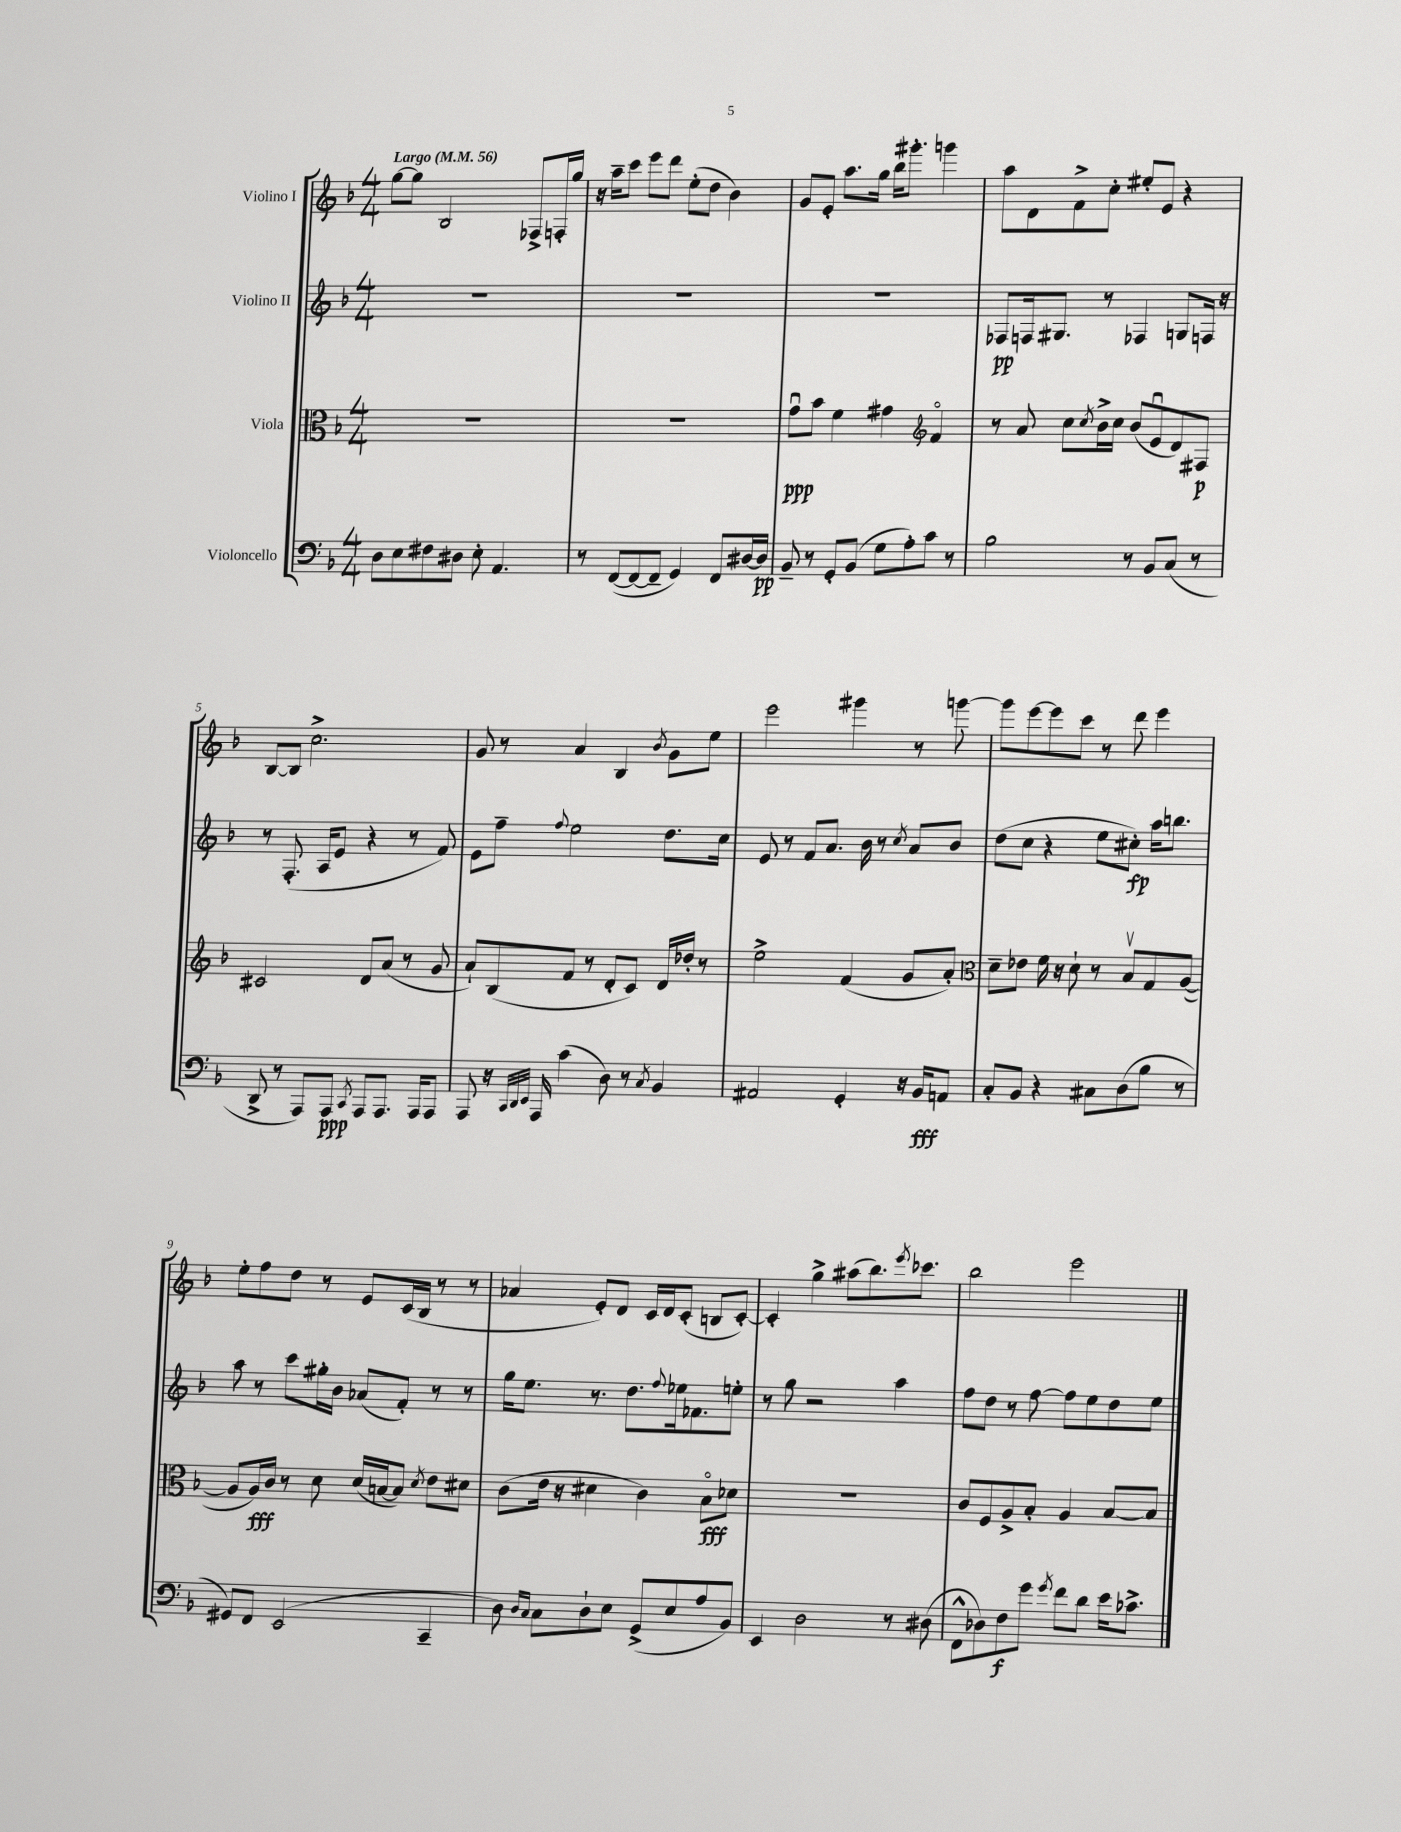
<<
\new StaffGroup <<
\new Staff = "s0" \with { instrumentName = "Violino I" } {
    \clef treble \key f \major \numericTimeSignature \time 4/4 \tempo "Largo" 4 = 56
    g''8~ g''8 bes2 fes8-> f16-. g''16 |
    r16 a''16-- c'''8 e'''8 d'''8 e''8-.( d''8 bes'4) |
    g'8 e'8-. a''8. g''16 bes''16 gis'''8.-. g'''4 |
    a''8 d'8 f'8-> c''8-. eis''8-. e'8 r4 |
    bes8~ bes8 c''2.-> |
    g'8 r8 a'4 bes4 \acciaccatura { bes'8 } g'8 e''8 |
    e'''2 gis'''4 r8 g'''8~ |
    g'''8 e'''8~ e'''8 c'''8 r8 d'''8 e'''4 |
    e''8-. f''8 d''8 r8 e'8 c'16( bes16 r8 r8 |
    aes'4 e'8-.) d'8 c'16 d'16 c'8-.( b8 c'8~-.) |
    c'4-. g''4-> ais''8( bes''8.) \acciaccatura { e'''8 } ces'''8. |
    bes''2 e'''2 \bar "|." |
}
\new Staff = "s1" \with { instrumentName = "Violino II" } {
    \clef treble \key f \major \numericTimeSignature \time 4/4
    R1 |
    R1 |
    R1 |
    fes8\pp f16 gis8. r8 fes4 g8 f16 r16 |
    r8 f8.-.( a16 e'8 r4 r8 f'8) |
    e'8 f''8-- \appoggiatura { f''8 } e''2 d''8. c''16 |
    e'8 r8 f'8 a'8. bes'16 r8 \acciaccatura { c''8 } a'8 bes'8 |
    d''8( c''8 r4 e''8 cis''8-.\fp) a''16 b''8. |
    a''8 r8 c'''8 gis''16-. bes'16 aes'8( f'8-.) r8 r8 |
    g''16 e''8. r8. d''8. \appoggiatura { f''8 } ees''16 fes'8. e''8-. |
    r8 g''8 r2 a''4 |
    f''8 d''8 r8 f''8~ f''8 e''8 d''8 e''8 \bar "|." |
}
\new Staff = "s2" \with { instrumentName = "Viola" } {
    \clef alto \key f \major \numericTimeSignature \time 4/4
    R1 |
    R1 |
    g'8\downbow\ppp bes'8 f'4 gis'4 \clef treble f'4\flageolet |
    r8 a'8 c''8 \acciaccatura { c''8 } bes'16-> c''16 bes'8( e'8\downbow d'8) fis8\p |
    cis'2 d'8 a'8( r8 g'8 |
    a'8-!) bes8( f'8 r8 d'8-. c'8) d'16 des''16-. r8 |
    e''2-> f'4( g'8 a'8-.) |
    \clef alto d'8-- ees'8 f'16 r16 d'8-! r8 bes8\upbow g8 a8~( |
    a8 a16\fff) c'16 r8 d'8 d'16( b16~ b8) \acciaccatura { d'8 } e'8 dis'8 |
    c'8( e'16 r16 dis'4 c'4) bes8\flageolet\fff des'8 |
    R1 |
    c'8 f8 a8-> bes8-. a4 bes8~ bes8 \bar "|." |
}
\new Staff = "s3" \with { instrumentName = "Violoncello" } {
    \clef bass \key f \major \numericTimeSignature \time 4/4
    d8 e8 fis8 dis8 e8-. a,4. |
    r8 f,8~( f,8~ f,8-- g,4) f,8 dis16~ dis16\pp |
    bes,8-- r8 g,8-. bes,8( g8 a8-.) c'8 r8 |
    bes2 r8 bes,8 c8( r8 |
    d,8-> r8 a,,8) a,,8\ppp \acciaccatura { c,8 } a,,8 a,,8. a,,16 a,,8 |
    a,,8 r16 \grace { c,32 d,32 e,32 } a,,16 c'4( d8) r8 \acciaccatura { c8 } bes,4 |
    ais,2 g,4-. r16 bes,16\fff a,8 |
    c8-. bes,8 r4 cis8 d8( bes8 r8 |
    gis,8) f,8 e,2( c,4-- |
    d8) \grace { d16 c16 } c8 d8-! e8 g,8->( e8 a8 bes,8) |
    e,4 d2 r8 dis8( |
    f,8-^ des8) f8\f g'8 \acciaccatura { g'8 } f'8 d'8 e'16 ces'8.-> \bar "|." |
}
>>
>>
